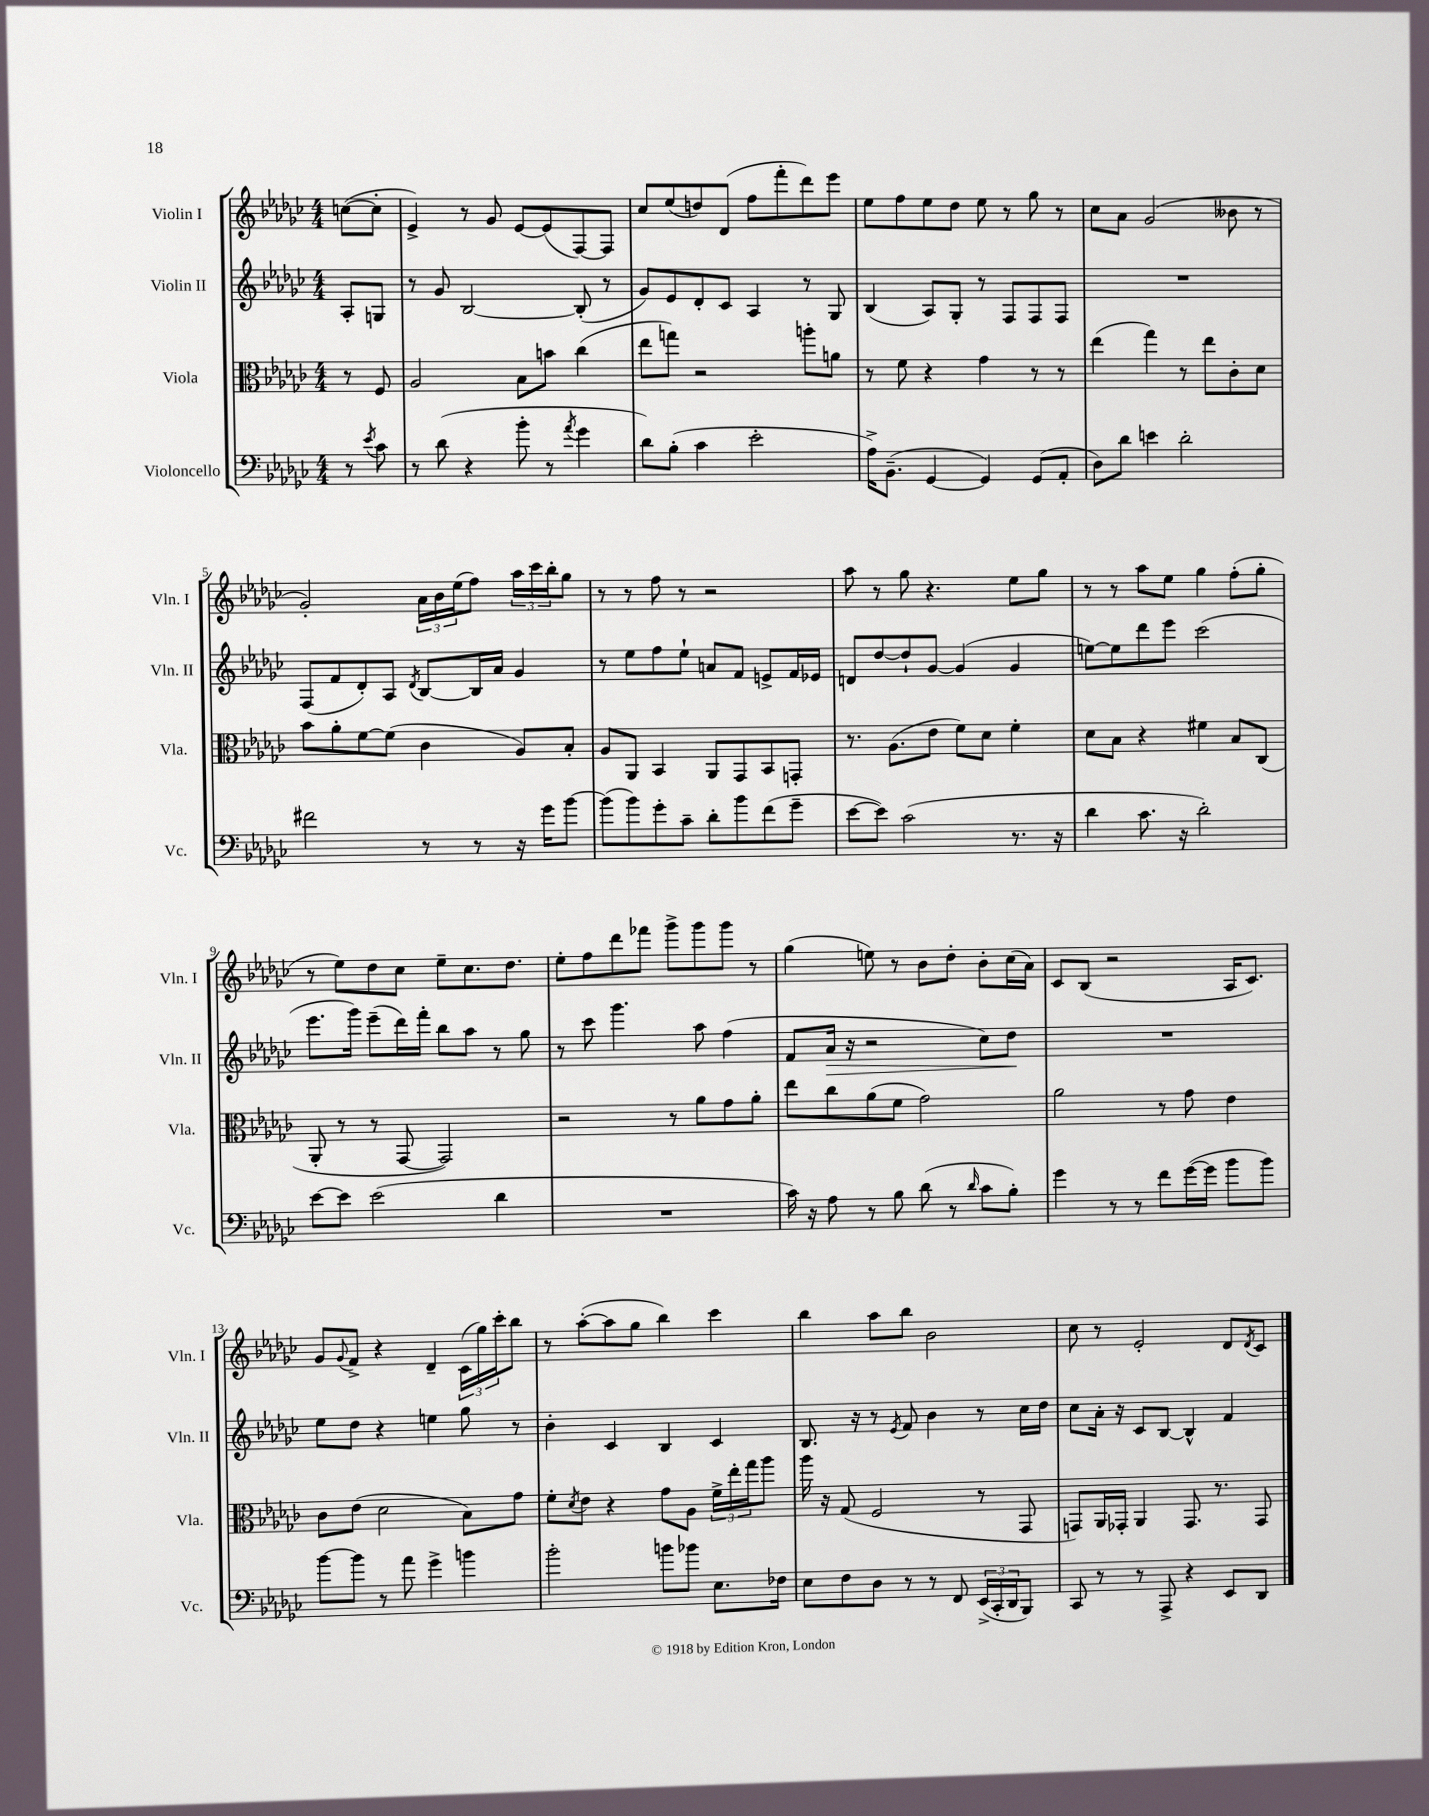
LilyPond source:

<<
\new StaffGroup <<
\new Staff = "s0" \with { instrumentName = "Violin I" shortInstrumentName = "Vln. I" } {
    \clef treble \key ges \major \numericTimeSignature \time 4/4 \partial 4
    c''8~( c''8-. |
    ees'4->) r8 ges'8 ees'8~ ees'8( f8~) f8 |
    ces''8 ees''8( d''8) des'8( f''8 f'''8-. des'''8) ees'''8 |
    ees''8 f''8 ees''8 des''8 ees''8 r8 ges''8 r8 |
    ces''8 aes'8 ges'2( beses'8 r8 |
    ges'2-.) \tuplet 3/2 { aes'16 bes'16 ees''16( } f''8) \tuplet 3/2 { aes''16 ces'''16 bes''16-. } ges''8 |
    r8 r8 f''8 r8 r2 |
    aes''8 r8 ges''8 r4. ees''8 ges''8 |
    r8 r8 aes''8 ees''8 ges''4 f''8-.( ges''8-. |
    r8 ees''8) des''8 ces''8 ees''8-- ces''8. des''8. |
    ees''8-. f''8 des'''8 fes'''8 ges'''8-> ges'''8 ges'''8 r8 |
    ges''4( e''8) r8 bes'8 des''8-. bes'8-. ces''16( aes'16) |
    ces'8 bes8( r2 aes16 ces'8.) |
    ges'8 \appoggiatura { ges'8 } f'8-> r4 des'4-- \tuplet 3/2 { ces'16( ges''16) ces'''16-. } bes''8 |
    r8 aes''8~-.( aes''8 ges''8 bes''4) ces'''4 |
    bes''4 aes''8 bes''8 bes'2 |
    ces''8 r8 ees'2-. des'8 \acciaccatura { des'8 } ces'8 \bar "|." |
}
\new Staff = "s1" \with { instrumentName = "Violin II" shortInstrumentName = "Vln. II" } {
    \clef treble \key ges \major \numericTimeSignature \time 4/4 \partial 4
    aes8-. g8 |
    r8 ges'8 bes2~ bes8-.( r8 |
    ges'8) ees'8 des'8-. ces'8 aes4 r8 ges8 |
    bes4( aes8) ges8-. r8 f8 f8 f8 |
    R1 |
    f8( f'8 des'8-.) aes8 \acciaccatura { des'8 } bes8~ bes16 aes'16 ges'4 |
    r8 ees''8 f''8 ees''8-! a'8 f'8 e'8-> f'16 ees'16 |
    d'8 des''8~ des''8-! ges'8~ ges'4( ges'4 |
    e''8~) e''8 des'''8 ees'''8 ces'''2( |
    ees'''8. ges'''16) ees'''8--( des'''16) f'''16-. bes''8 aes''8 r8 ges''8 |
    r8 ces'''8 ges'''4. aes''8 f''4( |
    f'8 aes'16\> r16 r2 ces''8) des''8\! |
    R1 |
    ees''8 des''8 r4 e''4 ges''8 r8 |
    bes'4-. ces'4 bes4 ces'4 |
    bes8. r16 r8 \acciaccatura { ees'8 } f'8 bes'4 r8 ces''16 des''16 |
    ces''8 aes'16-. r16 ces'8 bes8~ bes4-^ f'4 \bar "|." |
}
\new Staff = "s2" \with { instrumentName = "Viola" shortInstrumentName = "Vla." } {
    \clef alto \key ges \major \numericTimeSignature \time 4/4 \partial 4
    r8 f8 |
    aes2 bes8 b'8 ces''4( |
    ees''8 g''8) r2 a''8-. a'8 |
    r8 f'8 r4 ges'4 r8 r8 |
    ees''4( ges''4) r8 ees''8 ces'8-. des'8 |
    bes'8 aes'8-. f'8~ f'8( ces'4 aes8) bes8-. |
    aes8 aes,8 bes,4 aes,8 ges,8 bes,8 g,8-. |
    r8. aes8.( ees'8 f'8) des'8 f'4-. |
    des'8 bes8 r4 fis'4 bes8 ces8( |
    aes,8-. r8 r8 ges,8~ ges,2) |
    r2 r8 aes'8 ges'8 aes'8-. |
    ees''8 ces''8 aes'8( f'8 ges'2) |
    aes'2 r8 ges'8 ees'4 |
    ces'8 ees'8( des'2 bes8) ges'8 |
    f'8-. \acciaccatura { des'8 } ees'8 r4 ges'8 aes8 \tuplet 3/2 { f'16-> ees''16-. ges''16 } aes''8 |
    aes''16 r16 ges8( f2 r8 ges,8 |
    g,8) aes,16 ges,16-. aes,4 ges,8. r8. ges,8 \bar "|." |
}
\new Staff = "s3" \with { instrumentName = "Violoncello" shortInstrumentName = "Vc." } {
    \clef bass \key ges \major \numericTimeSignature \time 4/4 \partial 4
    r8 \acciaccatura { ees'8 } ces'8 |
    r8 des'8( r4 bes'8-. r8 \acciaccatura { aes'8 } ges'4 |
    des'8) bes8-.( ces'4 ees'2-. |
    aes16->) bes,8.--( ges,4~ ges,4) ges,8( aes,8-. |
    des8) des'8 e'4 des'2-. |
    fis'2 r8 r8 r16 ges'16 bes'8~ |
    bes'8( bes'8) ges'8-. ces'8-- des'8-. bes'8 f'8( ges'8-- |
    ees'8~ ees'8) ces'2( r8. r16 |
    des'4 ces'8. r16 des'2-.) |
    ees'8~ ees'8 ees'2( des'4 |
    R1 |
    ces'16) r16 aes8 r8 bes8 des'8( r8 \grace { des'16 } ces'8 bes8-.) |
    ges'4 r8 r8 f'8 ges'16~( ges'16 bes'8 bes'8) |
    bes'8~ bes'8 r8 aes'8 ges'4-> b'4 |
    bes'2-. b'8 bes'8 ees8. fes16 |
    ees8 f8 des8 r8 r8 f,8 \tuplet 3/2 { ees,16->( ces,16-. des,16 } bes,,8) |
    ces,8 r8 r8 aes,,8-> r4 ees,8 des,8 \bar "|." |
}
>>
>>
